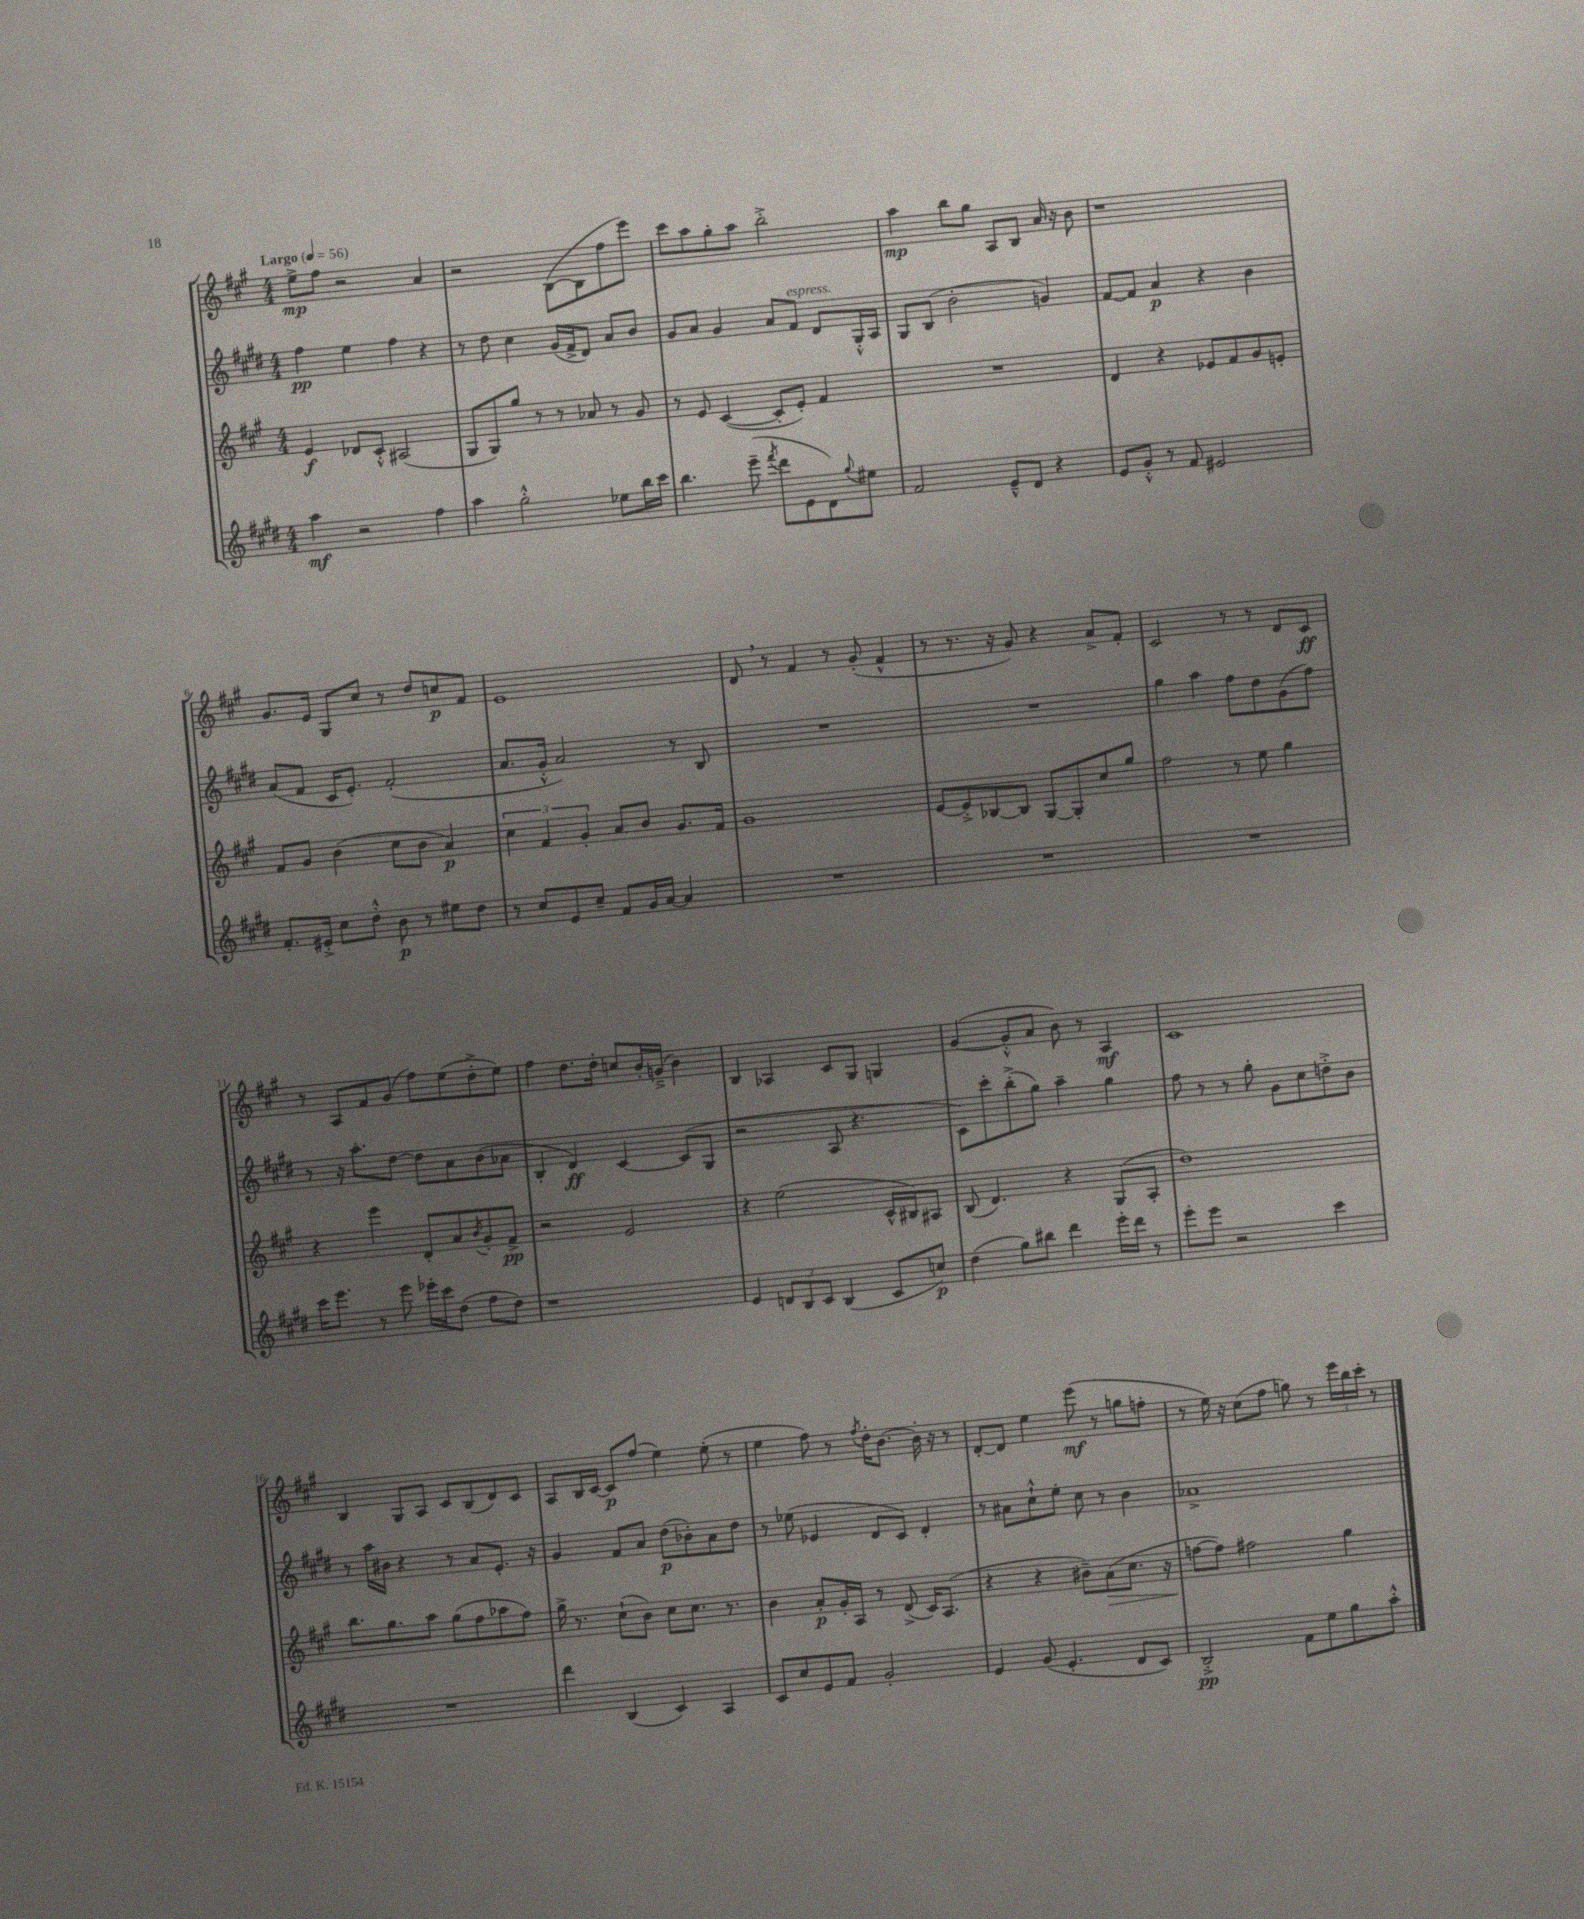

**kern	**dynam	**kern	**dynam	**kern	**dynam	**kern	**dynam
*part4	*part4	*part3	*part3	*part2	*part2	*part1	*part1
*staff4	*staff4	*staff3	*staff3	*staff2	*staff2	*staff1	*staff1
*clefG2	*	*clefG2	*	*clefG2	*	*clefG2	*
*k[f#c#g#d#]	*	*k[f#c#g#]	*	*k[f#c#g#d#]	*	*k[f#c#g#]	*
*M4/4	*	*M4/4	*	*M4/4	*	*M4/4	*
*MM56	*	*MM56	*	*MM56	*	*MM56	*
=1	=1	=1	=1	=1	=1	=1	=1
!	!	!	!	!	!	!LO:TX:a:B:t=Largo	!
4aa\	mf	4e/	f	4ff#\	pp	8ee^\L	mp
.	.	.	.	.	.	8ff#\J	.
2r	.	8d-X/L	.	4ee\	.	2r	.
.	.	8c#'^^/J	.	.	.	.	.
.	.	(2A#X/	.	4ff#\	.	.	.
4ff#\	.	.	.	4r	.	4a/	.
=2	=2	=2	=2	=2	=2	=2	=2
4aa\	.	8G#/L	.	8r	.	2r	.
.	.	8G#/)	.	8dd#\	.	.	.
2gg#'^^\	.	8gg#/J	.	4cc#\	.	.	.
.	.	8r	.	.	.	.	.
.	.	8r	.	(16g#/LL	.	([8B\L	.
.	.	.	.	16f#^/J	.	.	.
.	.	8a-X/	.	8d#/J)	.	8B\]	.
8ee-X\L	.	8r	.	8a/L	.	8ff#\	.
16bb\L	.	8g#/	.	8b/J	.	8eee\J)	.
16ccc#\JJ	.	.	.	.	.	.	.
=3	=3	=3	=3	=3	=3	=3	=3
4.bb\	.	8r	.	8g#/L	.	8ccc#\L	.
.	.	8e/	.	8a/J	.	8aa\	.
.	.	([4c#/	.	4g#/	.	8gg#'\	.
(8eee~\	.	.	.	.	.	8aa\J	.
8qfff#/	.	.	.	.	.	.	.
8ddd#\L	.	8c#'/L]	.	8a/L	.	2bb'^\	.
!	!	!	!	!LO:TX:a:i:t=espress.	!	!	!
8e\	.	8e'/J)	.	8f#/J	.	.	.
8d#\)	.	4f#/	.	8d#/L	.	.	.
8qqgg#/	.	.	.	.	.	.	.
8ee#X\J	.	.	.	16G#'^^/L	.	.	.
.	.	.	.	16A/JJ	.	.	.
=4	=4	=4	=4	=4	=4	=4	=4
2f#/	.	1r	.	8G#/L	.	4aa\	mp
.	.	.	.	(8B/J	.	.	.
.	.	.	.	2b'\	.	8bb\L	.
.	.	.	.	.	.	8gg#\J	.
8e~^^/L	.	.	.	.	.	8A/L	.
8d#/J	.	.	.	.	.	8B/J	.
4r	.	.	.	4gn/)	.	16a/	.
.	.	.	.	.	.	16r	.
.	.	.	.	.	.	8b\	.
=5	=5	=5	=5	=5	=5	=5	=5
8e/L	.	4d/	.	[8f#/L	.	1r	.
8g#'^^/J	.	.	.	8f#/J]	.	.	.
8r	.	4r	.	4a/	p	.	.
8f#/	.	.	.	.	.	.	.
2e#X/	.	8e-X/L	.	4r	.	.	.
.	.	8f#/	.	.	.	.	.
.	.	8g#/	.	4b\	.	.	.
.	.	8en'/J	.	.	.	.	.
!!LO:LB:g=z
=6	=6	=6	=6	=6	=6	=6	=6
8.f#'/L	.	8f#/L	.	(8a/L	.	8.g#/L	.
.	.	8g#/J	.	8f#/J	.	.	.
16e#X'^/Jk	.	.	.	.	.	16e/Jk	.
8cc#\L	.	(4b\	.	16c#/KL	.	8G#/L	.
.	.	.	.	8.e'/J)	.	.	.
8dd#'^^\J	.	.	.	.	.	8cc#/J	.
8b\	p	8cc#\L	.	(2f#'/	.	8r	.
8r	.	8b\J	.	.	.	8dd/L	.
8ee#X\L	.	4a/)	p	.	.	8ccn/	p
8dd#\J	.	.	.	.	.	8f#/J	.
=7	=7	=7	=7	=7	=7	=7	=7
8r	.	6cc#\	.	8.a/L	.	1e	.
8cc#/L	.	.	.	.	.	.	.
.	.	6f#/	.	.	.	.	.
.	.	.	.	16g#'^^/Jk	.	.	.
8e/	.	.	.	2a/)	.	.	.
.	.	6g#'/	.	.	.	.	.
8cc#~/J	.	.	.	.	.	.	.
8f#/L	.	8a/L	.	.	.	.	.
16g#/L	.	8b/J	.	.	.	.	.
[16a/JJ	.	.	.	.	.	.	.
4a/]	.	8.g#/L	.	8r	.	.	.
.	.	.	.	8B/	.	.	.
.	.	16f#/Jk	.	.	.	.	.
=8	=8	=8	=8	=8	=8	=8	=8
1r	.	1g#	.	1r	.	8d,/	.
.	.	.	.	.	.	8r	.
.	.	.	.	.	.	4f#/	.
.	.	.	.	.	.	8r	.
.	.	.	.	.	.	(8g#'/	.
.	.	.	.	.	.	4f#^^/	.
=9	=9	=9	=9	=9	=9	=9	=9
1r	.	[8e/L	.	1r	.	8r	.
.	.	8e'^/]	.	.	.	8.r	.
.	.	[8B-X/	.	.	.	.	.
.	.	.	.	.	.	16r	.
.	.	8B-/J]	.	.	.	8g#/)	.
.	.	[8G#/L	.	.	.	4r	.
.	.	8G#'/]	.	.	.	.	.
.	.	8cc#/	.	.	.	8a^/L	.
.	.	8gg#/J	.	.	.	8f#'/J	.
=10	=10	=10	=10	=10	=10	=10	=10
1r	.	2ff#\	.	4gg#\	.	2c#/	.
.	.	.	.	4aa\	.	.	.
.	.	8r	.	8ff#\L	.	8r	.
.	.	8ee\	.	8dd#\	.	8r	.
.	.	4gg#\	.	(8g#\	.	8d/L	.
.	.	.	.	8ff#\J)	.	8c#/J	ff
!!LO:LB:g=z
=11	=11	=11	=11	=11	=11	=11	=11
16ccc#\KL	.	4r	.	8r	.	8r	.
8.eee\J	.	.	.	.	.	.	.
.	.	.	.	16r	.	8A/L	.
.	.	.	.	8.aa'\L	.	.	.
8r	.	4eee\	.	.	.	8f#/	.
8eee\	.	.	.	[8dd#\J	.	(8g#/J	.
16eee-X'\LL	.	8d'/L	.	8dd#\L]	.	8ff#\L)	.
16ccc#\J	.	.	.	.	.	.	.
(8dd#\J	.	8a/	.	8a\	.	(8ee\	.
.	.	8qb/	.	.	.	.	.
8ff#\L	.	8g#'/	.	(8b\	.	8dd'^\	.
8dd#\J)	.	8f#^/J	pp	8a-X\J	.	8ee\J)	.
=12	=12	=12	=12	=12	=12	=12	=12
1r	.	2r	.	4B'/	.	4ff#\	.
.	.	.	.	4d#/)	ff	8.dd\L	.
.	.	.	.	.	.	16dd'\Jk	.
.	.	2e/	.	[4c#/	.	8ccn/L	.
.	.	.	.	.	.	16b'/L	.
.	.	.	.	.	.	(16gn~^/JJ	.
.	.	.	.	(8c#/L]	.	4b\)	.
.	.	.	.	8G#/J	.	.	.
=13	=13	=13	=13	=13	=13	=13	=13
4e/	.	4r	.	2r	.	4B/	.
12dn/L	.	(2ee\	.	.	.	4A-X/	.
12B/	.	.	.	.	.	.	.
12c#/J	.	.	.	.	.	.	.
(4B/	.	.	.	8A/	.	8c#/L	.
.	.	.	.	4.r	.	8G#/J	.
8c#/L	.	16c#^^/LL	.	.	.	4Gn/	.
.	.	16B#X/J)	.	.	.	.	.
8ccn/J)	p	8A#X/J	.	.	.	.	.
=14	=14	=14	=14	=14	=14	=14	=14
(4dd#\	.	(8B/	.	8c#\L)	.	([4g#/	.
.	.	4.d/)	.	8ccc#'\	.	.	.
8gg#\L)	.	.	.	(8bb'^\	.	8g#'^^/L]	.
8bb#X\J	.	.	.	8gg#\J)	.	8a/J	.
4ddd#\	.	4r	.	4aa~\	.	8b\)	.
.	.	.	.	.	.	8r	.
16eee'\LL	.	(8G#/L	.	4gg#\	.	4A/	mf
16ddd#\JJ	.	.	.	.	.	.	.
8r	.	8A'/J	.	.	.	.	.
=15	=15	=15	=15	=15	=15	=15	=15
8eee'\L	.	1dd)	.	8ff#\	.	1c#	.
8eee\J	.	.	.	8r	.	.	.
2r	.	.	.	8r	.	.	.
.	.	.	.	8gg#'\	.	.	.
.	.	.	.	8g#\L	.	.	.
.	.	.	.	8cc#\	.	.	.
4ccc#\	.	.	.	8ddn'^\	.	.	.
.	.	.	.	8b\J	.	.	.
!!LO:LB:g=z
=16	=16	=16	=16	=16	=16	=16	=16
1r	.	8.bb\L	.	8r	.	4B/	.
.	.	.	.	16aa\LL	.	.	.
.	.	8.gg#\	.	16b#X\JJ	.	.	.
.	.	.	.	4r	.	8G#/L	.
.	.	8aa\J	.	.	.	8A/J	.
.	.	(8gg#\L	.	8r	.	8c#/L	.
.	.	8ff#\	.	8a/L	.	(8B/	.
.	.	8aa-X\	.	8.e'/J	.	8d/)	.
.	.	8ff#\J)	.	.	.	8c#/J	.
.	.	.	.	16r	.	.	.
=17	=17	=17	=17	=17	=17	=17	=17
4ddd#\	.	16gg#^\	.	4g#/	.	8A/L	.
.	.	8.r	.	.	.	.	.
.	.	.	.	.	.	16B/L	.
.	.	.	.	.	.	[16c#/JJ	.
(4B/	.	(8cc#`\L	.	8f#/L	.	8c#/L]	p
.	.	8b\J)	.	8a/J	.	(8ff#/J	.
4c#/)	.	8cc#\L	.	(8dd#\L	p	4ee\)	.
.	.	8.cc#\J	.	8b-X'\)	.	.	.
4A/	.	.	.	8a\	.	(8ee'\	.
.	.	8.r	.	.	.	.	.
.	.	.	.	8dd#\J	.	8r	.
=18	=18	=18	=18	=18	=18	=18	=18
8c#/L	.	4b\	.	8r	.	4ee\	.
8cc#/	.	.	.	(8ee-X\	.	.	.
8e/	.	8a'/L	p	4e-X/	.	8ff#\)	.
8f#/J	.	16g#'/L	.	.	.	8r	.
.	.	16A/JJ	.	.	.	.	.
.	.	.	.	.	.	8qff#/	.
2g#'/	.	8r	.	8d#/L	.	16dd'\KL	.
.	.	.	.	.	.	[8.b\J	.
.	.	(8d^/	.	8c#/J)	.	.	.
.	.	16c#/KL)	.	4d#'/	.	16b'\]	.
.	.	(8.A/J	.	.	.	16r	.
.	.	.	.	.	.	8r	.
=19	=19	=19	=19	=19	=19	=19	=19
4e/	.	4r	.	8r	.	[8d'/L	.
.	.	.	.	8a#X\L	.	8d/J]	.
(8g#/	.	4r	.	8cc#`^^\	.	4ee\	.
4.e'/	.	.	.	8ee'\J	.	.	.
.	.	8b#X~\L)	.	8cc#\	.	(8eee\	mf
!	!	!	!LO:HP:b	!	!	!	!
.	.	(8a\	>	8r	.	8r	.
8d#/L	.	8.cc#\J	.	4b\	.	8ggn\L	.
8c#/J)	.	.	.	.	.	8ffn'\J	.
.	.	16r	.	.	.	.	.
=20	=20	=20	=20	=20	=20	=20	=20
2B'^/	pp	[8ffn\L	.	1a-X^	.	8r	.
.	.	8ff\J])	]	.	.	16ee\)	.
.	.	.	.	.	.	16r	.
.	.	2ff#X\	.	.	.	(8cc#\L	.
.	.	.	.	.	.	8ff#\J	.
8f#\L	.	.	.	.	.	8ggn\)	.
8ee\	.	.	.	.	.	8r	.
8gg#\	.	4gg#\	.	.	.	24eee\LL	.
.	.	.	.	.	.	24bb\	.
.	.	.	.	.	.	24ccc#'\JJ	.
8aa'^^\J	.	.	.	.	.	8r	.
==	==	==	==	==	==	==	==
*-	*-	*-	*-	*-	*-	*-	*-
